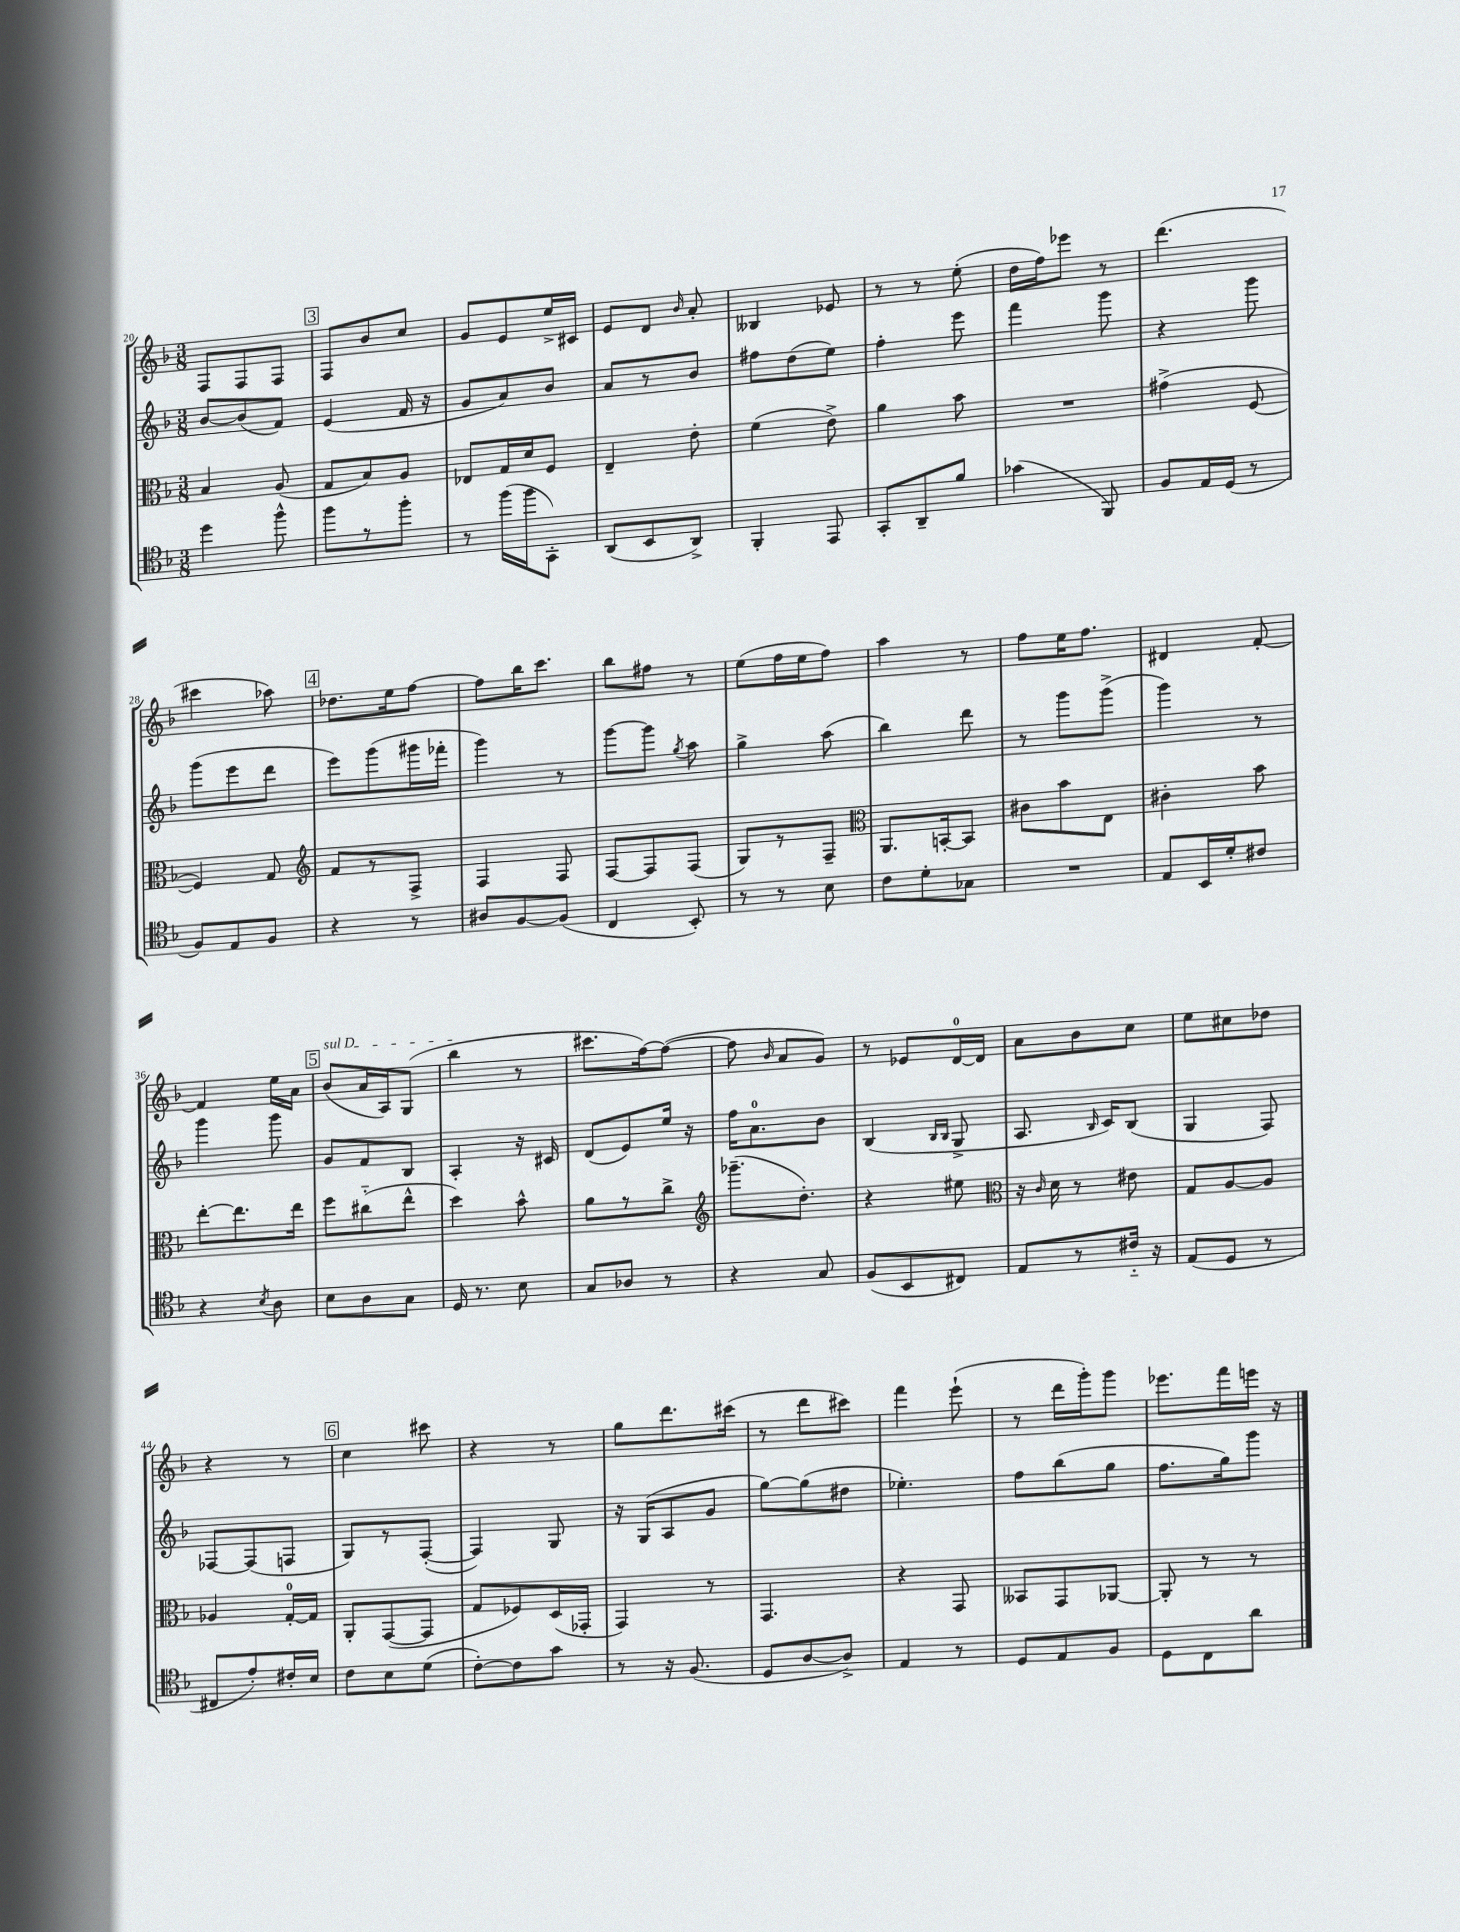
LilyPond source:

<<
\new StaffGroup <<
\new Staff = "s0" {
    \clef treble \key f \major \numericTimeSignature \time 3/8
    \autoBeamOff f8[ f8 f8] |
    \mark \markup { \box "3" } f8[ bes'8 c''8] |
    g'8[ e'8 e''16-> cis'16] |
    e'8[ d'8] \grace { bes'16 } a'8-. |
    beses4 ees'8 |
    r8 r8 e''8-.( |
    d''16[ f''16) ees'''8] r8 |
    d'''4.( |
    cis'''4 aes''8) |
    \mark \markup { \box "4" } des''8.[ e''16 f''8]~ |
    f''8[ bes''16 c'''8.] |
    bes''8[ fis''8] r8 |
    e''8[( f''16 e''16 f''8]) |
    a''4 r8 |
    f''8[ e''16 f''8.] |
    dis'4 f'8~-. |
    f'4 e''16[ a'16] |
    \mark \markup { \box "5" } \once \override TextSpanner.bound-details.left.text = \markup { \italic "sul D" } bes'8[\startTextSpan( a'16 a16) g8]( |
    bes''4\stopTextSpan r8 |
    cis'''8.[ f''16~) f''8]~( |
    f''8 \grace { bes'16 } a'8[ g'8]) |
    r8 ees'8[ d'16-0~ d'16] |
    a'8[ bes'8 c''8] |
    e''8[ cis''8 des''8] |
    r4 r8 |
    \mark \markup { \box "6" } c''4 cis'''8 |
    r4 r8 |
    g''8[ d'''8. cis'''16]( |
    r8 d'''8[ cis'''8]) |
    f'''4 e'''8-!( |
    r8 d'''16[ g'''16-.) g'''8] |
    ees'''8.[ f'''16 e'''16] r16 \bar "|." |
}
\new Staff = "s1" {
    \clef treble \key f \major \numericTimeSignature \time 3/8
    \autoBeamOff bes'8[~ bes'8( f'8]) |
    \mark \markup { \box "3" } e'4( f'16 r16 |
    g'8[ a'8) bes'8] |
    a'8[ r8 bes'8] |
    fis''8[ d''8( e''8]) |
    f''4-. e'''8 |
    f'''4 g'''8 |
    r4 g'''8 |
    g'''8[( e'''8 d'''8] |
    \mark \markup { \box "4" } e'''8[) g'''8( gis'''16 fes'''16]-. |
    g'''4) r8 |
    g'''8[~ g'''8] \acciaccatura { g''8 } a''8 |
    g''4-> a''8( |
    bes''4) d'''8 |
    r8 g'''8[ g'''8]->( |
    g'''4) r8 |
    g'''4 g'''8 |
    \mark \markup { \box "5" } g'8[ f'8 bes8] |
    a4-. r16 cis'16 |
    d'8[( e'8) e''16] r16 |
    f''16[ a'8.-0 bes'8] |
    bes4( \grace { bes16[ bes16] } g8-> |
    a8. \grace { bes16 } c'16[) bes8]( |
    g4 f8) |
    fes8[~ fes8( f8] |
    \mark \markup { \box "6" } g8[) r8 f8]~-.( |
    f4) g8 |
    r16 g16[( a8 g'8] |
    g''8[~) g''8( dis''8] |
    ees''4.-.) |
    f''8[ bes''8( g''8] |
    f''8.[ g''16) g'''8] \bar "|." |
}
\new Staff = "s2" {
    \clef alto \key f \major \numericTimeSignature \time 3/8
    \autoBeamOff bes4 a8( |
    \mark \markup { \box "3" } g8[ bes8) a8] |
    ees8[ g16 d'16 f8] |
    e4-- e'8-. |
    f'4( e'8->) |
    a'4 bes'8 |
    R4. |
    gis'4->( f8~ |
    f4) g8 |
    \mark \markup { \box "4" } \clef treble f'8[ r8 f8]-> |
    f4 f8 |
    f8[~ f8 f8]( |
    g8[) r8 f8]-- |
    \clef alto a,8.[ b,16~-. b,8] |
    cis'8[ bes'8 e8] |
    cis'4-. bes'8 |
    e''8[~-. e''8. e''16] |
    \mark \markup { \box "5" } f''8[ cis''8-_( e''8]-^ |
    d''4) bes'8-^ |
    a'8[ r8 c''8]-> |
    \clef treble ges'''8.[--( d''8.]-.) |
    r4 eis''8 |
    \clef alto r16 \grace { c'16 } d'16 r8 eis'8 |
    g8[ a8~ a8] |
    aes4 g16[-0~-. g16] |
    \mark \markup { \box "6" } a,8[-. g,8~( g,8] |
    g8[ fes8) d16( ges,16]-. |
    g,4) r8 |
    g,4. |
    r4 g,8 |
    beses,8[ g,8 aes,8]~ |
    aes,8-. r8 r8 \bar "|." |
}
\new Staff = "s3" {
    \clef tenor \key f \major \numericTimeSignature \time 3/8
    \autoBeamOff d''4 f''8-^ |
    \mark \markup { \box "3" } f''8[ r8 f''8]-. |
    r8 f''16[( f''16 g,8]-.) |
    a,8[( bes,8 a,8]->) |
    f,4-. e,8 |
    g,8[-. a,8-- f'8] |
    ges'4( f,8) |
    f8[ e16 d16]( r8 |
    f8[) e8 f8] |
    \mark \markup { \box "4" } r4 r8 |
    ais8[ f8~ f8]( |
    c4 bes,8-.) |
    r8 r8 bes8 |
    c'8[ d'8-. ges8] |
    R4. |
    e8[ bes,16 d'16-. cis'8] |
    r4 \acciaccatura { bes8 } a8 |
    \mark \markup { \box "5" } bes8[ a8 g8] |
    d16 r8. bes8 |
    g8[ aes8] r8 |
    r4 g8 |
    f8[( bes,8 cis8]) |
    e8[ r8 cis'16]-_ r16 |
    e8[( d8] r8 |
    cis8[ e'8-.) cis'16-. bes16] |
    \mark \markup { \box "6" } c'8[ bes8 d'8]( |
    c'8[~-.) c'8 g'8] |
    r8 r16 f8.( |
    d8[ a8~ a8]->) |
    e4 r8 |
    d8[ e8 f8] |
    d8[ c8 a'8] \bar "|." |
}
>>
>>
\layout { \context { \Score currentBarNumber = #20 } }
